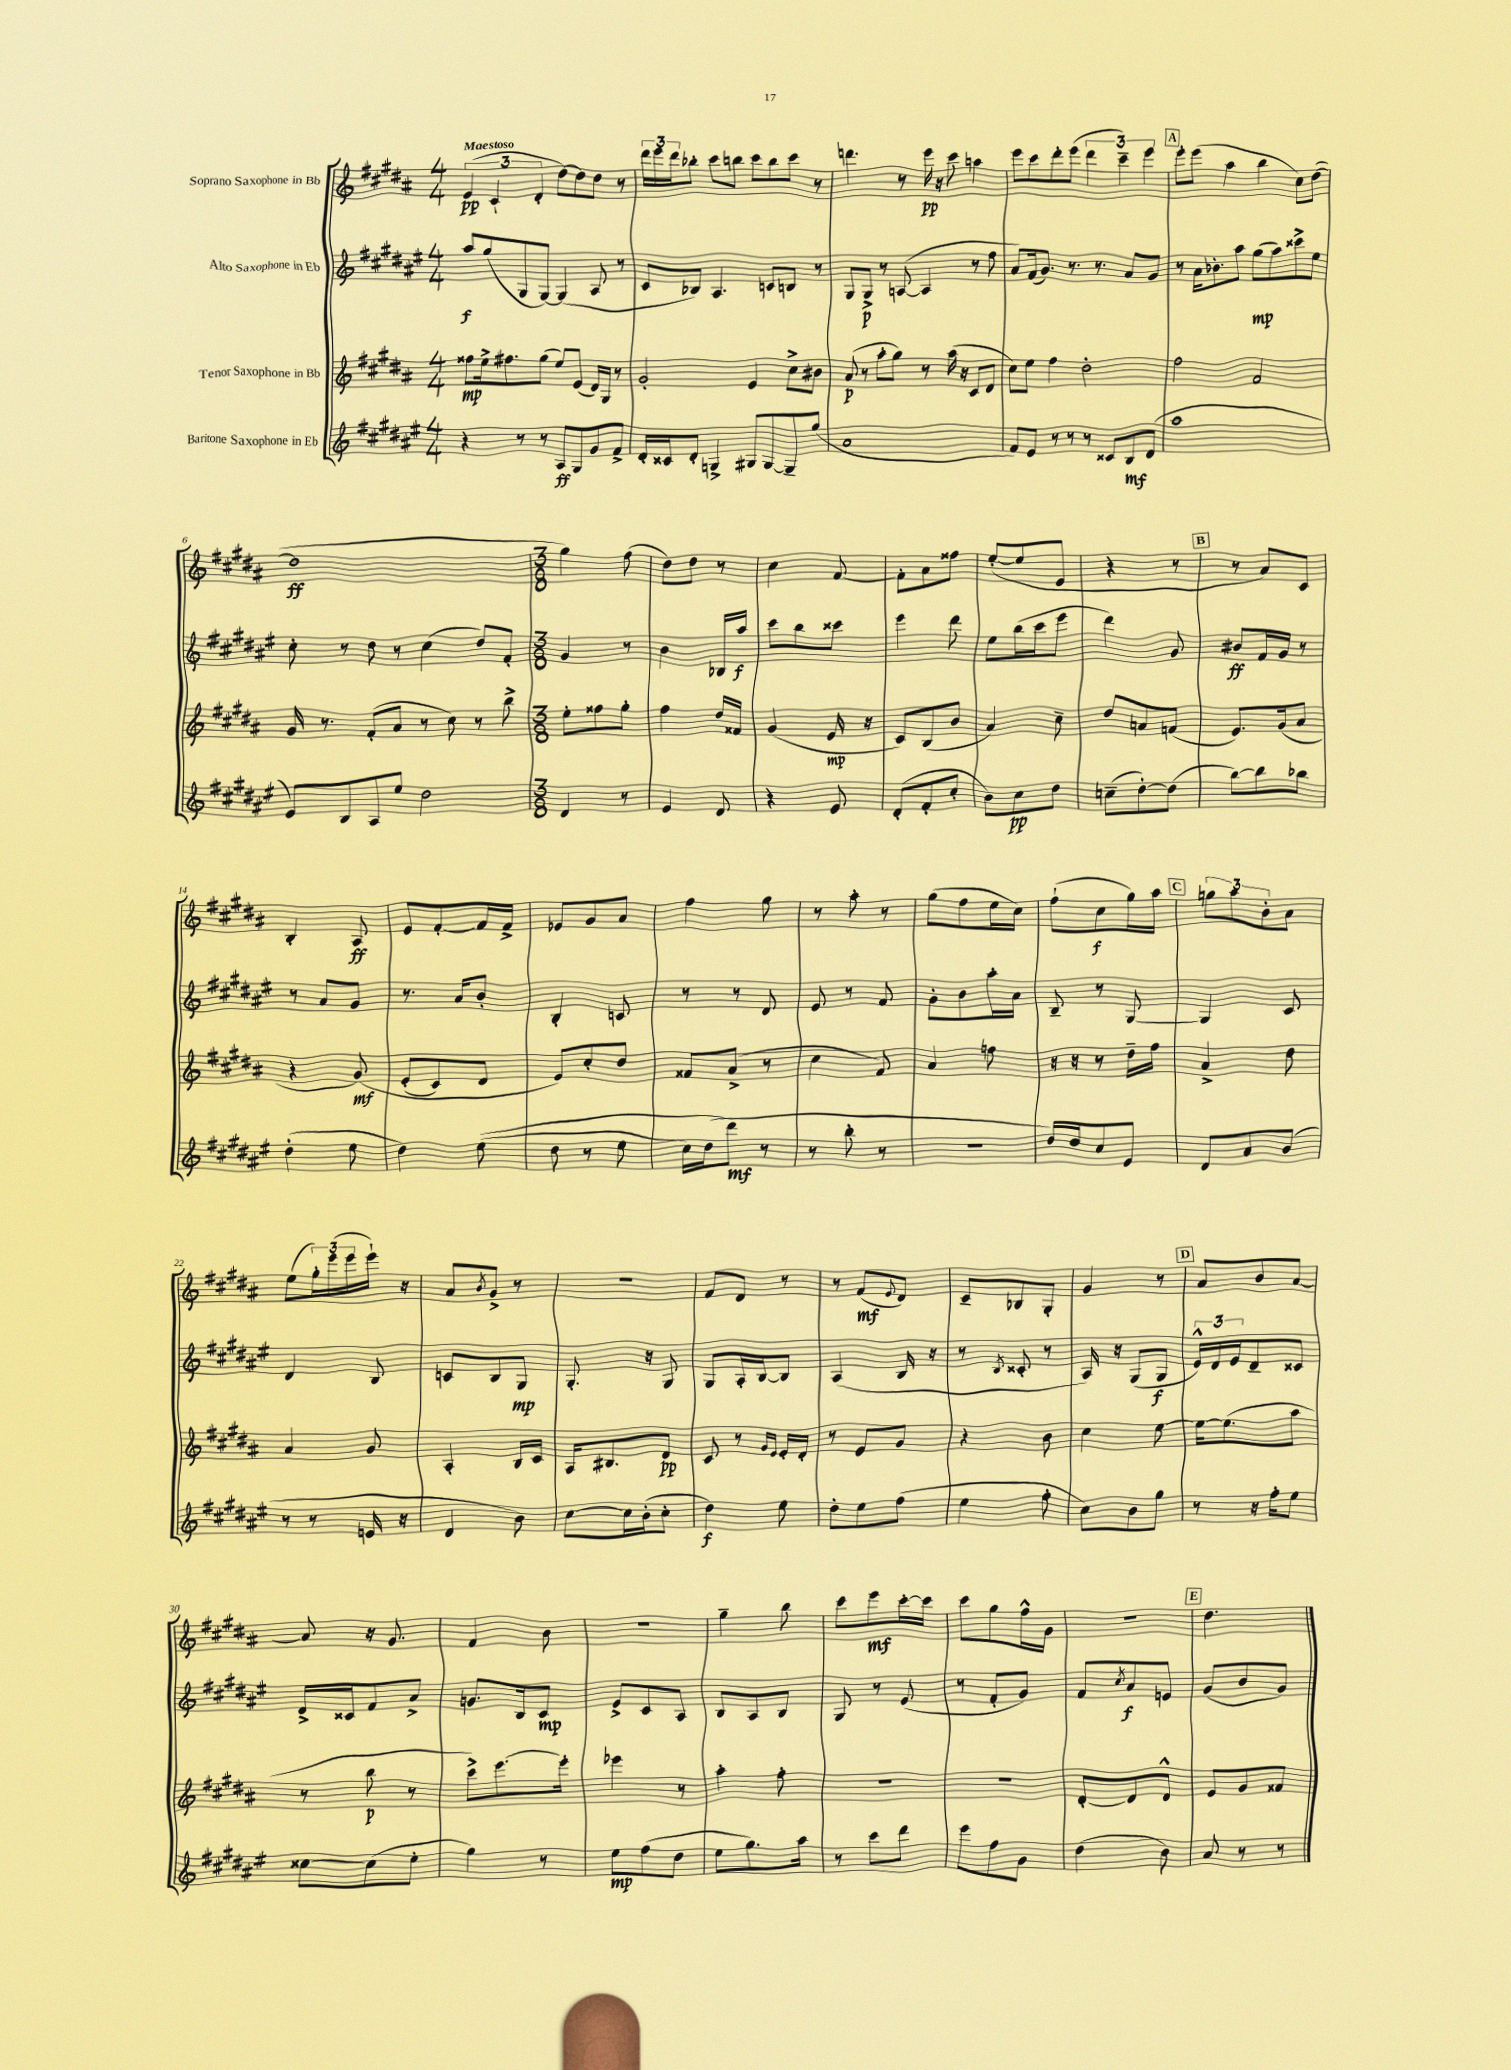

**kern	**dynam	**kern	**dynam	**kern	**dynam	**kern	**dynam
*part4	*part4	*part3	*part3	*part2	*part2	*part1	*part1
*staff4	*staff4	*staff3	*staff3	*staff2	*staff2	*staff1	*staff1
*I"Baritone Saxophone in Eb	*	*I"Tenor Saxophone in Bb	*	*I"Alto Saxophone in Eb	*	*I"Soprano Saxophone in Bb	*
*clefG2	*	*clefG2	*	*clefG2	*	*clefG2	*
*k[f#c#g#d#a#e#]	*	*k[f#c#g#d#a#]	*	*k[f#c#g#d#a#e#]	*	*k[f#c#g#d#a#]	*
*M4/4	*	*M4/4	*	*M4/4	*	*M4/4	*
=1	=1	=1	=1	=1	=1	=1	=1
!	!	!	!	!	!	!LO:TX:a:B:t=Maestoso	!
4r	.	8ff##X\L	mp	8aa#/L	f	(6e/	pp
.	.	16ee^\k	.	(8gg#/	.	.	.
.	.	.	.	.	.	6c#`/	.
.	.	8.ff#X\	.	.	.	.	.
8r	.	.	.	8G#/	.	.	.
.	.	.	.	.	.	6d#'/	.
8r	.	(8gg#\J	.	[8G#/J)	.	.	.
8A#/L	ff	8ee/L)	.	(4G#/]	.	[8dd#\L)	.
8G#/	.	(8e/J	.	.	.	8dd#\]	.
8g#/	.	16d#/LL)	.	8A#/	.	8dd#\J	.
.	.	16G#/JJ	.	.	.	.	.
8f#^/J	.	8r	.	8r	.	8r	.
=2	=2	=2	=2	=2	=2	=2	=2
16d#'/LL	.	2g#'/	.	8c#/L	.	24ddd#\LL	.
.	.	.	.	.	.	24eee\	.
16c##X/J	.	.	.	.	.	.	.
.	.	.	.	.	.	24ddd#\J	.
8d#'/J	.	.	.	8B-X/J)	.	8bb-X'\J	.
4Gn^/	.	.	.	4.A#/	.	8ccc#\L	.
.	.	.	.	.	.	8bbn\J	.
8G#X/L	.	4e/	.	.	.	8ccc#\L	.
[8G#/	.	.	.	8cn/L	.	8bb\	.
8G#~/]	.	8cc#^\L	.	8Bn/J	.	8ccc#\J	.
(8gg#/J	.	8b#X\J	.	8r	.	8r	.
=3	=3	=3	=3	=3	=3	=3	=3
1a#	.	(8a#/	p	8G#/L	.	4.dddn\	.
.	.	8r	.	8G#^/J	p	.	.
.	.	8aa#'\L	.	8r	.	.	.
.	.	8gg#\J)	.	([8An/	.	8r	.
.	.	8r	.	4A/]	.	16eee\	pp
.	.	.	.	.	.	16r	.
.	.	(16aa#\	.	.	.	8ccc#\	.
.	.	16r	.	.	.	.	.
.	.	8c#/L	.	8r	.	4aan\	.
.	.	8d#/J	.	8ff#\	.	.	.
=4	=4	=4	=4	=4	=4	=4	=4
8f#/L)	.	8cc#\L)	.	8a#/L)	.	8eee\L	.
8e#/J	.	8ee\J	.	(16f#/k	.	8ccc#\	.
.	.	.	.	8.g#/J)	.	.	.
8r	.	4ff#\	.	.	.	8ddd#'\	.
8r	.	.	.	8.r	.	(8eee\J	.
8r	.	2dd#'\	.	.	.	6ddd#\	.
.	.	.	.	8.r	.	.	.
8c##X/L	.	.	.	.	.	.	.
.	.	.	.	.	.	6ccc#~\)	.
8B/	mf	.	.	8a#/L	.	.	.
.	.	.	.	.	.	6eee\	.
(8d#/J	.	.	.	8g#/J	.	.	.
!!LO:REH:place=s1:t=A
=5	=5	=5	=5	=5	=5	=5	=5
1aa#	.	2ff#\	.	8r	.	8eee'\L	.
.	.	.	.	16a#\KL	.	(8eee\J	.
.	.	.	.	8.b-X'\	.	.	.
.	.	.	.	.	.	4aa#\	.
.	.	.	.	8aa#\J	.	.	.
.	.	2f#/	.	(8gg#\L	mp	4bb\	.
.	.	.	.	8aa#\)	.	.	.
.	.	.	.	8ccc##X^\	.	8cc#\L)	.
.	.	.	.	8ee#\J	.	([8dd#\J	.
!!LO:LB:g=z
=6	=6	=6	=6	=6	=6	=6	=6
8e#/L)	.	16g#/	.	8cc#'\	.	1dd#]	ff
.	.	8.r	.	.	.	.	.
8B/	.	.	.	8r	.	.	.
8A#/	.	(8f#'/L	.	8dd#\	.	.	.
8ee#/J	.	8a#/J	.	8r	.	.	.
2dd#\	.	8r	.	(4cc#\	.	.	.
.	.	8cc#\)	.	.	.	.	.
.	.	8r	.	8dd#/L)	.	.	.
.	.	8bb^\	.	8f#'/J	.	.	.
=7	=7	=7	=7	=7	=7	=7	=7
*M3/8	*	*M3/8	*	*M3/8	*	*M3/8	*
4d#/	.	8ee'\L	.	4g#/	.	4gg#\)	.
.	.	8ff##X\	.	.	.	.	.
8r	.	8gg#'\J	.	8r	.	(8ff#\	.
=8	=8	=8	=8	=8	=8	=8	=8
4e#/	.	4ff#\	.	4b\	.	8dd#\L)	.
.	.	.	.	.	.	8dd#\J	.
8d#/	.	16dd#/LL	.	16B-X/LL	.	8r	.
.	.	16f##X/JJ	.	16aa#/JJ	f	.	.
=9	=9	=9	=9	=9	=9	=9	=9
4r	.	(4g#/	.	8ccc#\L	.	4cc#\	.
.	.	.	.	8bb\	.	.	.
8e#/	.	16e/	mp	8ccc##X\J	.	[8f#/	.
.	.	16r	.	.	.	.	.
=10	=10	=10	=10	=10	=10	=10	=10
(8d#'/L	.	8c#/L)	.	4eee#\	.	8f#'\L]	.
8f#'/	.	(8B/	.	.	.	8a#\	.
8cc#'/J	.	8b/J	.	8ddd#\	.	8ff##X\J	.
=11	=11	=11	=11	=11	=11	=11	=11
8b\L)	.	4a#/)	.	8ee#\L	.	([8ee'/L	.
8cc#\	pp	.	.	(16bb\L	.	8ee/]	.
.	.	.	.	16ccc#\J	.	.	.
8dd#\J	.	8cc#~\	.	8eee#\J	.	8e/J	.
=12	=12	=12	=12	=12	=12	=12	=12
(8ccn~\L	.	8dd#/L	.	4ddd#\)	.	4r	.
[8dd#'\)	.	8an/	.	.	.	.	.
(8dd#\J]	.	(8fn/J	.	8g#/	.	8r	.
!!LO:REH:place=s1:t=B
=13	=13	=13	=13	=13	=13	=13	=13
[8bb\L)	.	8.e/L)	.	8b#X/L	ff	8r	.
8bb\]	.	.	.	16f#/L	.	8a#/L)	.
.	.	(16g#/k	.	16g#/JJ	.	.	.
8bb-X\J	.	8a#/J	.	8r	.	8c#/J	.
!!LO:LB:g=z
=14	=14	=14	=14	=14	=14	=14	=14
(4dd#'\	.	4r	.	8r	.	4B'/	.
.	.	.	.	8a#/L	.	.	.
8ee#\	.	(8g#/)	mf	8g#/J	.	8A#/	ff
=15	=15	=15	=15	=15	=15	=15	=15
4dd#\)	.	(8e'/L	.	8.r	.	8e/L	.
.	.	8c#/)	.	.	.	[8f#'/	.
.	.	.	.	16a#/KL	.	.	.
((8ee#\	.	8d#/J	.	8b'/J	.	16f#/L]	.
.	.	.	.	.	.	16f#^/JJ	.
=16	=16	=16	=16	=16	=16	=16	=16
8dd#\	.	8e/L)	.	4B'/	.	8e-X/L	.
8r	.	8cc#'/	.	.	.	8g#/	.
8ee#\	.	8dd#/J	.	8cn/	.	8a#/J	.
=17	=17	=17	=17	=17	=17	=17	=17
16cc#\LL)	.	8f##X/L	.	8r	.	4ff#\	.
(16dd#\J	.	.	.	.	.	.	.
8ddd#\J)	mf	(8a#^/J	.	8r	.	.	.
8r	.	8r	.	8d#/	.	8gg#\	.
=18	=18	=18	=18	=18	=18	=18	=18
8r	.	4cc#\	.	8e#/	.	8r	.
8bb'\	.	.	.	8r	.	8aa#'\	.
8r	.	8f#/)	.	8f#/	.	8r	.
=19	=19	=19	=19	=19	=19	=19	=19
4.r	.	4a#/	.	8g#'\L	.	(8gg#\L	.
.	.	.	.	8b\	.	8ff#\	.
.	.	8ffn\	.	16aa#'\L	.	16ee\L	.
.	.	.	.	16a#\JJ	.	16cc#\JJ)	.
=20	=20	=20	=20	=20	=20	=20	=20
16dd#/LL)	.	16r	.	8B~/	.	(8ff#`\L	.
16dd#/J	.	16r	.	.	.	.	.
8cc#/	.	8r	.	8r	.	8cc#\	f
8e#/J	.	16dd#~\LL	.	[8G#/	.	16gg#\L)	.
.	.	16ff#\JJ	.	.	.	16aa#\JJ	.
!!LO:REH:place=s1:t=C
=21	=21	=21	=21	=21	=21	=21	=21
8d#/L	.	4a#^/	.	4G#/]	.	12ggn\L	.
.	.	.	.	.	.	12aa#\	.
8a#/	.	.	.	.	.	.	.
.	.	.	.	.	.	12b'\	.
(8b/J	.	8dd#\	.	8c#/	.	8a#\J	.
!!LO:LB:g=z
=22	=22	=22	=22	=22	=22	=22	=22
8r	.	4a#/	.	4d#/	.	(8ee\L	.
8r	.	.	.	.	.	24gg#'\L)	.
.	.	.	.	.	.	(24eee\	.
.	.	.	.	.	.	24eee\	.
16en/	.	8g#/	.	8B/	.	16eee`\JJ)	.
16r	.	.	.	.	.	16r	.
=23	=23	=23	=23	=23	=23	=23	=23
4d#/	.	4A#'/	.	8cn/L	.	8a#/L	.
.	.	.	.	.	.	8qb/	.
.	.	.	.	8B/	.	8g#^/J	.
8b\)	.	16B/LL	.	8G#/J	mp	8r	.
.	.	16c#/JJ	.	.	.	.	.
=24	=24	=24	=24	=24	=24	=24	=24
[8cc#\L	.	16A#/KL	.	8.G#'/	.	4.r	.
.	.	8.B#X/	.	.	.	.	.
16cc#\L]	.	.	.	.	.	.	.
(16b'\J	.	.	.	16r	.	.	.
8cc#'\J	.	8d#/J	pp	8G#/	.	.	.
=25	=25	=25	=25	=25	=25	=25	=25
4dd#\)	f	8c#/	.	8G#/L	.	8f#/L	.
.	.	8r	.	16A#'/L	.	8d#/J	.
.	.	.	.	[16B/J	.	.	.
.	.	16qqg#/LL	.	.	.	.	.
.	.	16qqe/JJ	.	.	.	.	.
8ee#\	.	16e'/LL	.	8B/J]	.	8r	.
.	.	16d#'/JJ	.	.	.	.	.
=26	=26	=26	=26	=26	=26	=26	=26
8dd#'\L	.	8r	.	(4A#/	.	8r	.
8ee#\	.	8e/L	.	.	.	(8f#/L	mf
.	.	.	.	.	.	8qqe/	.
(8ff#\J	.	8g#/J	.	16B/	.	8d#/J)	.
.	.	.	.	16r	.	.	.
=27	=27	=27	=27	=27	=27	=27	=27
4ee#\	.	4r	.	8r	.	8c#~/L	.
.	.	.	.	8qB/	.	.	.
.	.	.	.	8c##X'/	.	8B-X/	.
8ff#'\	.	8b\	.	8r	.	8G#'/J	.
=28	=28	=28	=28	=28	=28	=28	=28
8cc#\L)	.	4cc#\	.	16A#/)	.	4g#/	.
.	.	.	.	16r	.	.	.
8b\	.	.	.	(8G#/L	.	.	.
8gg#\J	.	[8ee\	.	8G#/J	f	8r	.
!!LO:REH:place=s1:t=D
=29	=29	=29	=29	=29	=29	=29	=29
8r	.	16ee\KL_	.	24e#^^/LL)	.	8a#/L	.
.	.	.	.	24d#/	.	.	.
.	.	(8.ee\]	.	.	.	.	.
.	.	.	.	24e#/J	.	.	.
16r	.	.	.	8d#~/	.	8b/	.
16ff#'\KL	.	.	.	.	.	.	.
8ee#\J	.	8aa#\J	.	8c##X/J	.	[8a#/J	.
!!LO:LB:g=z
=30	=30	=30	=30	=30	=30	=30	=30
[8cc##X\L	.	8r	.	16d#^/LL	.	8a#/]	.
.	.	.	.	16c##X/J	.	.	.
(8cc##\]	.	8bb\	p	8f#/	.	16r	.
.	.	.	.	.	.	8.g#/	.
8ee#'\J	.	8r	.	8a#^/J	.	.	.
=31	=31	=31	=31	=31	=31	=31	=31
4gg#\)	.	8ccc#^\L)	.	8.gn/L	.	4f#/	.
.	.	[8.eee\	.	.	.	.	.
.	.	.	.	16B/k	.	.	.
8r	.	.	.	8c#/J	mp	8b\	.
.	.	16eee'\Jk]	.	.	.	.	.
=32	=32	=32	=32	=32	=32	=32	=32
8ee#\L	mp	4eee-X\	.	8e#^/L	.	4.r	.
(8ff#\	.	.	.	8c#/	.	.	.
8dd#\J	.	8r	.	8A#/J	.	.	.
=33	=33	=33	=33	=33	=33	=33	=33
8ee#\L	.	4aa#'\	.	8B/L	.	4gg#~\	.
8.gg#\)	.	.	.	8A#/	.	.	.
.	.	8ff#'\	.	8B/J	.	8bb\	.
16aa#\Jk	.	.	.	.	.	.	.
=34	=34	=34	=34	=34	=34	=34	=34
8r	.	4.r	.	8G#/	.	8ccc#\L	.
8ccc#\L	.	.	.	8r	.	8eee\	mf
8ddd#\J	.	.	.	(8e#/	.	[16ccc#'\L	.
.	.	.	.	.	.	16ccc#\JJ]	.
=35	=35	=35	=35	=35	=35	=35	=35
8eee#\L	.	4.r	.	8r	.	8ccc#\L	.
8ff#\	.	.	.	8f#'/L	.	8gg#\	.
8g#\J	.	.	.	8g#/J)	.	16ff#^^\L	.
.	.	.	.	.	.	16g#\JJ	.
=36	=36	=36	=36	=36	=36	=36	=36
(4dd#\	.	[8d#'/L	.	8f#/L	.	4.r	.
.	.	.	.	8qcc#/	.	.	.
.	.	8d#/]	.	8a#/	f	.	.
8b\)	.	8d#^^/J	.	8en/J	.	.	.
!!LO:REH:place=s1:t=E
=37	=37	=37	=37	=37	=37	=37	=37
8a#/	.	8e/L	.	(8g#/L	.	4.dd#\	.
8r	.	8g#/	.	8b/	.	.	.
8r	.	8f##X/J	.	8g#/J)	.	.	.
==	==	==	==	==	==	==	==
*-	*-	*-	*-	*-	*-	*-	*-
